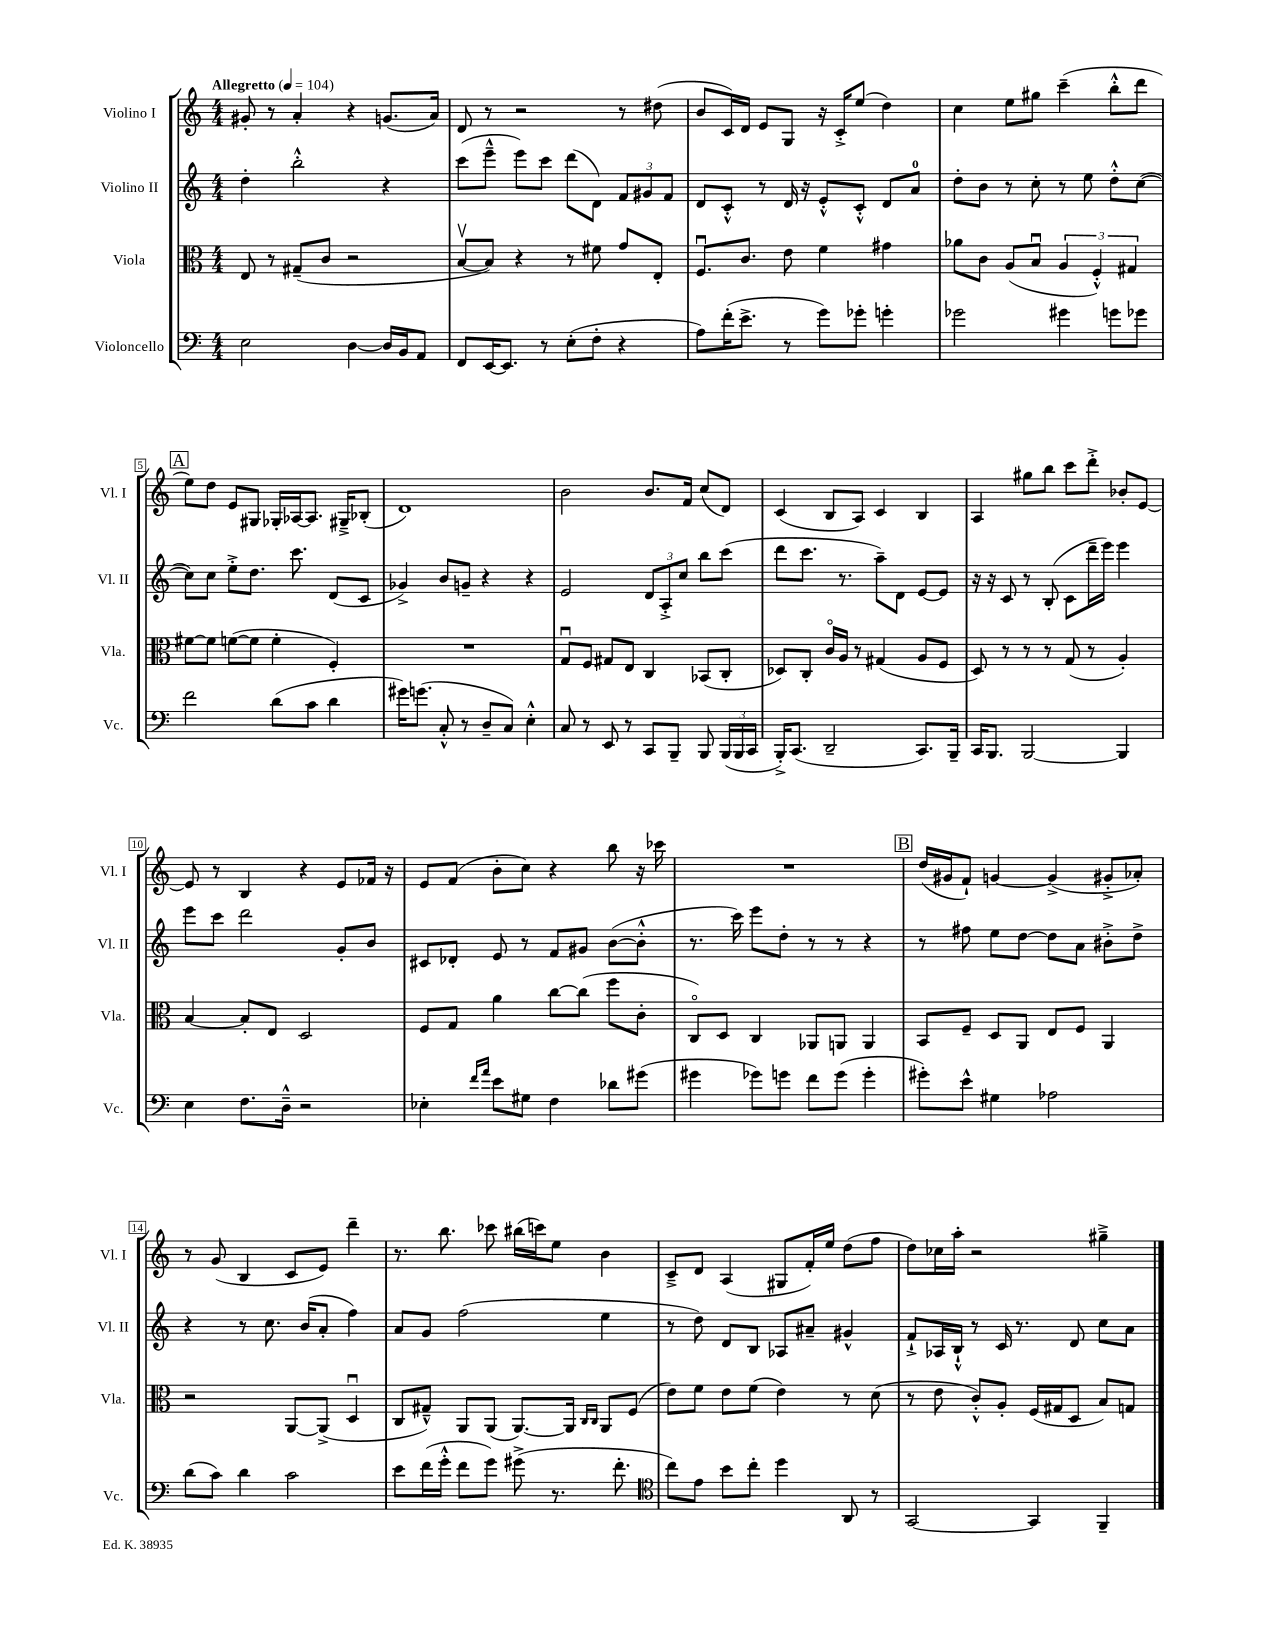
<<
\new StaffGroup <<
\new Staff = "s0" \with { instrumentName = "Violino I" shortInstrumentName = "Vl. I" } {
    \clef treble \key c \major \numericTimeSignature \time 4/4 \tempo "Allegretto" 4 = 104
    \autoBeamOff gis'8-. r8 a'4-. r4 g'8.[( a'16]) |
    d'8 r8 r2 r8 dis''8( |
    b'8[ c'16) d'16] e'8[ g8] r16 c'16[-.-> e''8]( d''4) |
    c''4 e''8[ gis''8] c'''4--( b''8[-.-^ d'''8] |
    \mark \markup { \box "A" } e''8[) d''8] e'8[ gis8] ges16[-. aes16~ aes8.] gis16[---> bes8]-.( |
    d'1) |
    b'2 b'8.[ f'16] c''8[( d'8]) |
    c'4( b8[ a8]) c'4 b4 |
    a4 gis''8[ b''8] c'''8[ d'''8]-.-> bes'8[-. e'8]~ |
    e'8 r8 b4 r4 e'8[ fes'16] r16 |
    e'8[ f'8]( b'8[-. c''8]) r4 b''8 r16 ces'''16 |
    R1 |
    \mark \markup { \box "B" } d''16[( gis'16 f'8]-!) g'4~ g'4->( gis'8[-.-> aes'8]-.) |
    r8 g'8( b4 c'8[ e'8]) d'''4-- |
    r8. b''8. ces'''8 bis''16[( c'''16) e''8] b'4 |
    c'8[---> d'8] a4( gis8[ f'16-.) e''16] d''8[( f''8] |
    d''8[) ces''16 a''16]-. r2 gis''4---> \bar "|." |
}
\new Staff = "s1" \with { instrumentName = "Violino II" shortInstrumentName = "Vl. II" } {
    \clef treble \key c \major \numericTimeSignature \time 4/4
    \autoBeamOff d''4-. b''2-.-^ r4 |
    c'''8[( e'''8]---^ e'''8[) c'''8] d'''8[( d'8]) \tuplet 3/2 { f'8[ gis'8 f'8] } |
    d'8[ c'8]-.-^ r8 d'16 r16 e'8[-.-^ c'8]-.-^ d'8[ a'8]-0 |
    d''8[-. b'8] r8 c''8-. r8 e''8 d''8[-.-^ c''8]~( |
    \mark \markup { \box "A" } c''8[) c''8] e''8[-.-> d''8.] c'''8. d'8[( c'8] |
    ges'4->) b'8[ g'8]-- r4 r4 |
    e'2 \tuplet 3/2 { d'8[ a8-.-> c''8] } b''8[ c'''8]( |
    d'''8[ c'''8.] r8. a''8[--) d'8] e'8[~ e'8] |
    r16 r16 c'8 r8 b8-.( c'8[ d'''16-- e'''16]) e'''4 |
    e'''8[ c'''8] d'''2 g'8[-. b'8] |
    cis'8[ des'8]-. e'8 r8 f'8[ gis'8] b'8[~( b'8]-.-^ |
    r8. c'''16) e'''8[ d''8]-. r8 r8 r4 |
    \mark \markup { \box "B" } r8 fis''8 e''8[ d''8]~ d''8[ a'8] bis'8[-.-> d''8]-> |
    r4 r8 c''8. b'16[( a'8]-. f''4) |
    a'8[ g'8] f''2( e''4 |
    r8 d''8) d'8[ b8] aes8[ ais'8]-- gis'4-^ |
    f'8[-!-> aes16 b16]-!-^ r8 c'16 r8. d'8 c''8[ a'8] \bar "|." |
}
\new Staff = "s2" \with { instrumentName = "Viola" shortInstrumentName = "Vla." } {
    \clef alto \key c \major \numericTimeSignature \time 4/4
    \autoBeamOff e8 r8 gis8[--( c'8] r2 |
    b8[~\upbow b8]) r4 r8 fis'8 g'8[ e8]-. |
    f8.[\downbow c'8.] e'8 f'4 gis'4 |
    aes'8[ c'8] a8[( b8]\downbow \tuplet 3/2 { a4 f4-.-^) gis4 } |
    \mark \markup { \box "A" } fis'8[~ fis'8] f'8[~( f'8] f'4-. f4-.) |
    R1 |
    g8[\downbow f8] gis8[ e8] c4 bes,8[( c8]-. |
    des8[) c8]-. c'16[\flageolet a16] r8 gis4( a8[ f8] |
    d8) r8 r8 r8 g8( r8 a4-.) |
    b4~ b8[-. e8] d2 |
    f8[ g8] a'4 c''8[~ c''8]( f''8[ c'8]-. |
    c8[\flageolet) d8] c4 aes,8[ a,8] a,4 |
    \mark \markup { \box "B" } b,8[ f8]-- d8[ a,8] e8[ f8] a,4 |
    r2 a,8[~ a,8]->( d4\downbow |
    c8[ gis8]---^) a,8[ a,8]( a,8.[~) a,16] \grace { c16[ c16] } a,8[ f8]( |
    e'8[) f'8] e'8[ f'8]( e'4) r8 d'8( |
    r8 e'8 c'8[-.-^) a8]-. f16[( gis16 d8] b8[) g8] \bar "|." |
}
\new Staff = "s3" \with { instrumentName = "Violoncello" shortInstrumentName = "Vc." } {
    \clef bass \key c \major \numericTimeSignature \time 4/4
    \autoBeamOff e2 d4~ d16[ b,16 a,8] |
    f,8[ e,16~ e,8.] r8 e8[-.( f8]-. r4 |
    a8[) f'16-.( e'8.]-> r8 g'8[) ges'8]-. g'4-. |
    ges'2 gis'4 g'8[ ges'8] |
    \mark \markup { \box "A" } f'2 d'8[( c'8] d'4 |
    gis'16[) g'8.]( c8-.-^ r8 d8[-- c8]) e4-.-^ |
    c8 r8 e,8 r8 c,8[ b,,8]-- b,,8 \tuplet 3/2 { b,,16[( b,,16 c,16] } |
    b,,16[-.->) c,8.]( d,2-- c,8.[) b,,16]-- |
    c,16[ b,,8.] b,,2~ b,,4 |
    e4 f8.[ d16]---^ r2 |
    ees4-. \grace { f'16[ a'16] } e'8[ gis8] f4 des'8[ gis'8]( |
    gis'4 ges'8[) g'8] f'8[ g'8]( g'4-. |
    \mark \markup { \box "B" } gis'8[-.) e'8]-^ gis4 aes2 |
    d'8[( c'8]) d'4 c'2 |
    e'8[ f'16( g'16]-.-^ f'8[ g'8]) gis'8->( r8. f'8.-. |
    \clef tenor c''8[) e'8] b'8[ c''8]-. d''4 a,8 r8 |
    g,2~ g,4 f,4-- \bar "|." |
}
>>
>>
\layout { \context { \Score \override BarNumber.stencil = #(make-stencil-boxer 0.1 0.3 ly:text-interface::print) } }
